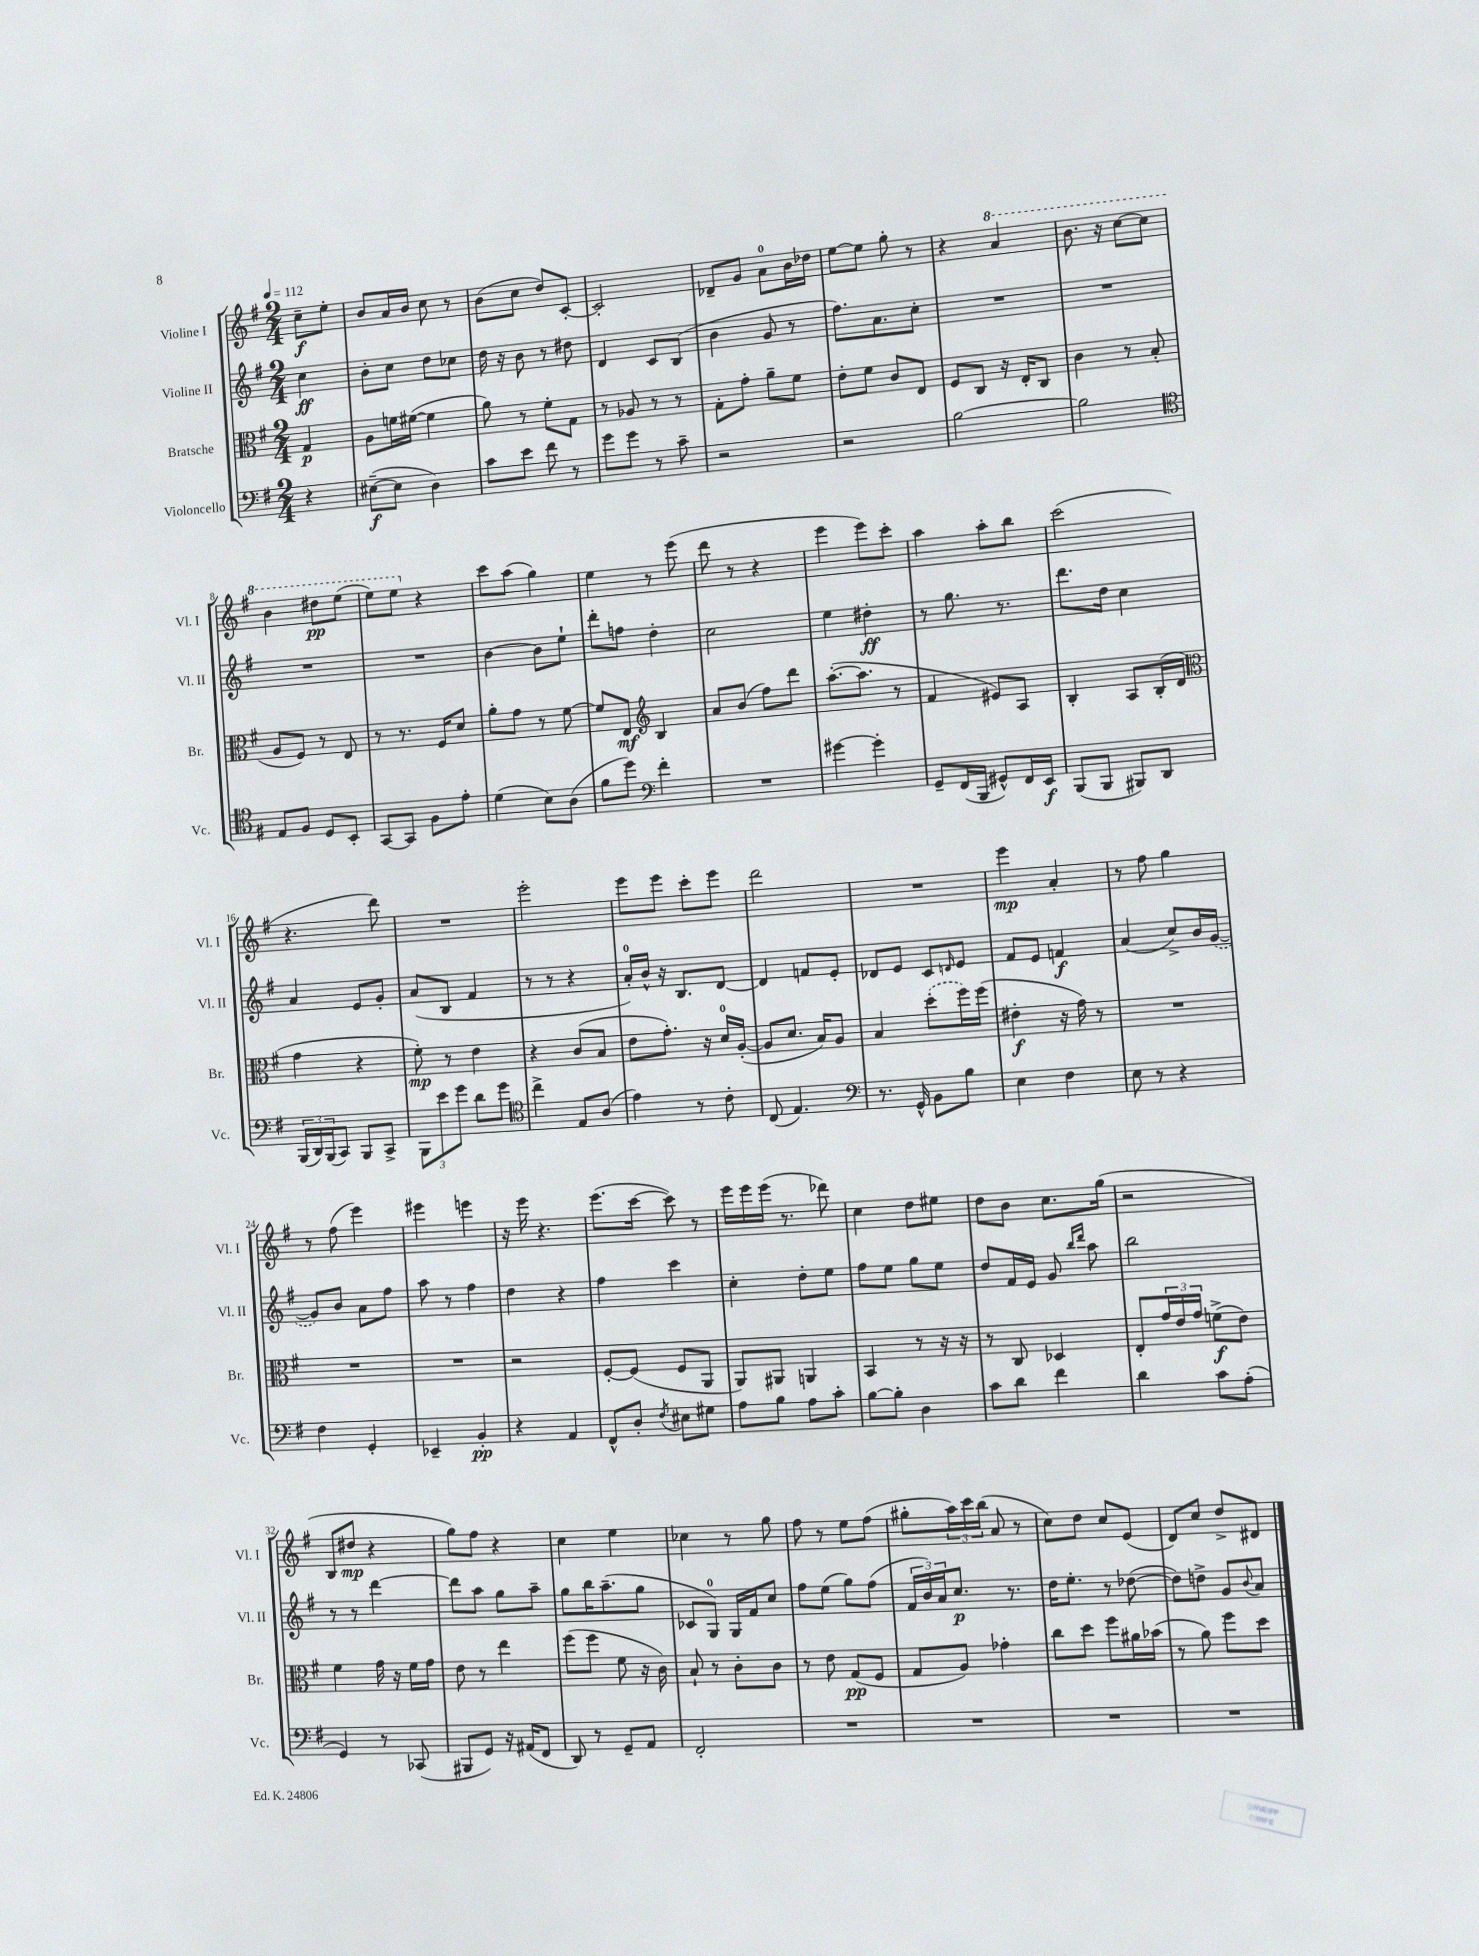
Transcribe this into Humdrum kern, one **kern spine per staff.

**kern	**dynam	**kern	**dynam	**kern	**dynam	**kern	**dynam
*part4	*part4	*part3	*part3	*part2	*part2	*part1	*part1
*staff4	*staff4	*staff3	*staff3	*staff2	*staff2	*staff1	*staff1
*I"Violoncello	*	*I"Bratsche	*	*I"Violine II	*	*I"Violine I	*
*I'Vc.	*	*I'Br.	*	*I'Vl. II	*	*I'Vl. I	*
*clefF4	*	*clefC3	*	*clefG2	*	*clefG2	*
*k[f#]	*	*k[f#]	*	*k[f#]	*	*k[f#]	*
*M2/4	*	*M2/4	*	*M2/4	*	*M2/4	*
*MM112	*	*MM112	*	*MM112	*	*MM112	*
=	=	=	=	=	=	=	=
4r	.	4G/	p	4cc\	ff	8cc~\L	f
.	.	.	.	.	.	8ee'\J	.
=1	=1	=1	=1	=1	=1	=1	=1
([8E#X~\L	f	8A\L	.	8b'\L	.	8b/L	.
8E#\J]	.	16fn\L	.	8cc\J	.	16a/L	.
.	.	([16f#X\JJ	.	.	.	16b/JJ	.
4D\)	.	4f#\]	.	8dd\L	.	8cc\	.
.	.	.	.	8cc-X\J	.	8r	.
=2	=2	=2	=2	=2	=2	=2	=2
8c\L	.	8a\)	.	16dd\	.	(8b\L	.
.	.	.	.	16r	.	.	.
8e\J	.	8r	.	8b\	.	8cc\J	.
8f#\	.	8f#'\L	.	8r	.	8dd/L)	.
8r	.	8G\J	.	8dd#X\	.	[8c'/J	.
=3	=3	=3	=3	=3	=3	=3	=3
8g\L	.	8r	.	4d/	.	2c'/]	.
8g\J	.	8A-X/	.	.	.	.	.
8r	.	8r	.	8c/L	.	.	.
8c~\	.	8r	.	(8B/J	.	.	.
=4	=4	=4	=4	=4	=4	=4	=4
2r	.	8G'\L	.	4b\	.	8d-X~/L	.
.	.	8g'\J	.	.	.	8g/J	.
.	.	8a~\L	.	8g/	.	8a\L	.
.	.	8f#\J	.	8r	.	16b\L	.
.	.	.	.	.	.	16dd-X\JJ	.
=5	=5	=5	=5	=5	=5	=5	=5
2r	.	8e'\L	.	8.ff#\L)	.	[8ee\L	.
.	.	8f#\J	.	.	.	8ee\J]	.
.	.	.	.	8.a\	.	.	.
.	.	8c/L	.	.	.	8gg'\	.
.	.	8E/J	.	8cc'\J	.	8r	.
=6	=6	=6	=6	=6	=6	=6	=6
[2B\	.	8F#/L	.	2r	.	4r	.
.	.	8C/J	.	.	.	.	.
*	*	*	*	*	*	*8va	*
.	.	16r	.	.	.	4aa/	.
.	.	16E'/KL	.	.	.	.	.
.	.	8C/J	.	.	.	.	.
=7	=7	=7	=7	=7	=7	=7	=7
2B\]	.	4c\	.	2r	.	8.bb\	.
.	.	.	.	.	.	16r	.
.	.	8r	.	.	.	[8ccc\L	.
.	.	(8B'/	.	.	.	8ccc\J]	.
!!LO:LB:g=z
=8	=8	=8	=8	=8	=8	=8	=8
*clefC4	*	*	*	*	*	*	*
8E/L	.	8A/L	.	2r	.	4bb\	.
8F#/J	.	8F#/J)	.	.	.	.	.
8D/L	.	8r	.	.	.	8ddd#X\L	pp
8BB'/J	.	8E/	.	.	.	(8eee\J	.
=9	=9	=9	=9	=9	=9	=9	=9
[8GG/L	.	8r	.	2r	.	8eee\L)	.
8GG/J]	.	8.r	.	.	.	8eee\J	.
*	*	*	*	*	*	*X8va	*
8F#\L	.	.	.	.	.	4r	.
.	.	16F#/KL	.	.	.	.	.
8e'\J	.	8d/J	.	.	.	.	.
=10	=10	=10	=10	=10	=10	=10	=10
(4d\	.	8a'\L	.	[4b\	.	8ccc\L	.
.	.	8g\J	.	.	.	(8aa\J	.
8B\L)	.	8r	.	8b\L]	.	4gg\)	.
(8A\J	.	[8f#\	.	8ee`\J	.	.	.
=11	=11	=11	=11	=11	=11	=11	=11
8f#\L	.	8f#/L]	.	8ddd'\L	.	4ee\	.
8dd\J)	.	8E/J	mf	8ffn\J	.	.	.
*clefF4	*	*clefG2	*	*	*	*	*
4f#'\	.	4B/	.	4dd'\	.	8r	.
.	.	.	.	.	.	(8eee\	.
=12	=12	=12	=12	=12	=12	=12	=12
2r	.	8a/L	.	2cc\	.	8ddd\	.
.	.	(8b/J	.	.	.	8r	.
.	.	8ff#\L)	.	.	.	4r	.
.	.	8ddd\J	.	.	.	.	.
=13	=13	=13	=13	=13	=13	=13	=13
[4g#X\	.	([8.aa'\L	.	4ee\	.	4eee\	.
.	.	8.aa\J]	.	.	.	.	.
4g#'\]	.	.	.	4dd#X'\	ff	8eee\L)	.
.	.	8r	.	.	.	8ccc'\J	.
=14	=14	=14	=14	=14	=14	=14	=14
8GG~/L	.	4f#/	.	8r	.	4aa\	.
(16FF#/L	.	.	.	8.gg\	.	.	.
16BBB/JJ	.	.	.	.	.	.	.
8GG#X^^/L)	.	8e#X/L)	.	.	.	8aa'\L	.
.	.	.	.	8.r	.	.	.
16FF#/L	.	8A/J	.	.	.	8bb\J	.
16EE/JJ	f	.	.	.	.	.	.
=15	=15	=15	=15	=15	=15	=15	=15
(8BBB/L	.	4B'/	.	8.ddd\L	.	(2ccc\	.
8BBB/J	.	.	.	.	.	.	.
.	.	.	.	16dd\Jk	.	.	.
8BBB#X/L)	.	8A/L	.	4cc\	.	.	.
8DD/J	.	(16B'/L	.	.	.	.	.
.	.	16d/JJ	.	.	.	.	.
!!LO:LB:g=z
=16	=16	=16	=16	=16	=16	=16	=16
*	*	*clefC3	*	*	*	*	*
(24BBB/LL	.	4g\	.	4a/	.	4.r	.
24DD/)	.	.	.	.	.	.	.
(24BBB/J	.	.	.	.	.	.	.
8CC/J)	.	.	.	.	.	.	.
8BBB/L	.	4r	.	8e/L	.	.	.
8CC^/J	.	.	.	8g'/J	.	8ddd\)	.
=17	=17	=17	=17	=17	=17	=17	=17
12BBB\L	.	8f#'\)	mp	(8a/L	.	2r	.
12e\	.	.	.	.	.	.	.
.	.	8r	.	8B/J	.	.	.
12g\J	.	.	.	.	.	.	.
8d\L	.	4e\	.	4f#/	.	.	.
8g\J	.	.	.	.	.	.	.
=18	=18	=18	=18	=18	=18	=18	=18
*clefC4	*	*	*	*	*	*	*
4cc^\	.	4r	.	8r	.	2eee'\	.
.	.	.	.	8r	.	.	.
8E/L	.	(8c/L	.	4r	.	.	.
(8A/J	.	8B/J	.	.	.	.	.
=19	=19	=19	=19	=19	=19	=19	=19
4e\)	.	8e\L	.	16a'/LL)	.	8eee\L	.
.	.	.	.	16b^^/JJ	.	.	.
.	.	8.g'\J)	.	16r	.	8eee\J	.
.	.	.	.	8.B/L	.	.	.
8r	.	.	.	.	.	8ccc'\L	.
.	.	16r	.	.	.	.	.
8c'\	.	16d/LL	.	[8d/J	.	8eee\J	.
.	.	([16A'/JJ	.	.	.	.	.
=20	=20	=20	=20	=20	=20	=20	=20
(8C/	.	8A/L]	.	4d/]	.	2ddd\	.
4.E/)	.	8.d/J	.	.	.	.	.
.	.	.	.	8fn/L	.	.	.
.	.	16B/KL)	.	.	.	.	.
.	.	8A/J	.	8e'/J	.	.	.
=21	=21	=21	=21	=21	=21	=21	=21
*clefF4	*	*	*	*	*	*	*
8.r	.	4B/	.	8d-X/L	.	2r	.
.	.	.	.	8e/J	.	.	.
16GG^^/	.	.	.	.	.	.	.
8BB\L	.	(8dd'\L	.	8c/L	.	.	.
.	.	.	.	16qqdn/	.	.	.
8B\J	.	16ff#\L)	.	8e/J	.	.	.
.	.	(16ff#\JJ	.	.	.	.	.
=22	=22	=22	=22	=22	=22	=22	=22
4E\	.	4e#X'\	f	8f#/L	.	4eee\	mp
.	.	.	.	8e/J	.	.	.
4F#\	.	16r	.	4fn/	f	4a'/	.
.	.	16g\)	.	.	.	.	.
.	.	8r	.	.	.	.	.
=23	=23	=23	=23	=23	=23	=23	=23
8E\	.	2r	.	(4a/	.	8r	.
8r	.	.	.	.	.	8ff#\	.
4r	.	.	.	8cc^/L)	.	4gg\	.
.	.	.	.	16b/L	.	.	.
.	.	.	.	([16g/JJ	.	.	.
!!LO:LB:g=z
=24	=24	=24	=24	=24	=24	=24	=24
4F#\	.	2r	.	8g/L])	.	8r	.
.	.	.	.	8b/J	.	(8ff#\	.
4GG'/	.	.	.	8a\L	.	4eee\)	.
.	.	.	.	8ff#\J	.	.	.
=25	=25	=25	=25	=25	=25	=25	=25
4EE-X~/	.	2r	.	8aa\	.	4eee#X\	.
.	.	.	.	8r	.	.	.
4BB'/	pp	.	.	4ff#\	.	4eeen\	.
=26	=26	=26	=26	=26	=26	=26	=26
4r	.	2r	.	4dd\	.	16r	.
.	.	.	.	.	.	16eee\	.
.	.	.	.	.	.	4.r	.
4AA/	.	.	.	4r	.	.	.
=27	=27	=27	=27	=27	=27	=27	=27
8FF#^^/L	.	[8F#'/L	.	4ff#\	.	(8.eee\L	.
8D'/J	.	(8F#/J]	.	.	.	.	.
.	.	.	.	.	.	[16ccc\Jk	.
8qF#/	.	.	.	.	.	.	.
8E#X\L	.	8F#/L	.	4ccc\	.	8ccc\])	.
8G#X\J	.	8AA/J	.	.	.	8r	.
=28	=28	=28	=28	=28	=28	=28	=28
8A\L	.	8AA/L)	.	4cc'\	.	16eee\LL	.
.	.	.	.	.	.	16eee\	.
8B\J	.	8AA#X/J	.	.	.	(16eee\JJ	.
.	.	.	.	.	.	8.r	.
8A\L	.	4AAn/	.	8dd'\L	.	.	.
8c'\J	.	.	.	8ee\J	.	8ddd-X\)	.
=29	=29	=29	=29	=29	=29	=29	=29
[8B\L	.	4BB/	.	8ff#\L	.	4cc\	.
8B'\J]	.	.	.	8ee\J	.	.	.
4D\	.	8r	.	8gg\L	.	8dd\L	.
.	.	16r	.	8ee\J	.	8ee#X\J	.
.	.	16r	.	.	.	.	.
=30	=30	=30	=30	=30	=30	=30	=30
8c\L	.	8r	.	8dd/L	.	8dd\L	.
8d\J	.	8C/	.	16f#/L	.	8b\J	.
.	.	.	.	16e/JJ	.	.	.
4f#\	.	4D-X/	.	8g/	.	8.cc\L	.
.	.	.	.	16qqbb/LL	.	.	.
.	.	.	.	16qqddd/JJ	.	.	.
.	.	.	.	8aa\	.	.	.
.	.	.	.	.	.	(16gg\Jk	.
=31	=31	=31	=31	=31	=31	=31	=31
4d\	.	8E'/L	.	2bb\	.	2r	.
.	.	24g/L	.	.	.	.	.
.	.	24e/	.	.	.	.	.
.	.	24g/JJ	.	.	.	.	.
8c\L	.	(8fn^\L	f	.	.	.	.
(8A'\J	.	8e\J)	.	.	.	.	.
!!LO:LB:g=z
=32	=32	=32	=32	=32	=32	=32	=32
4GG/)	.	4f#\	.	8r	.	8B/L	.
.	.	.	.	8r	.	8dd#X/J	mp
8r	.	16g\	.	[4ddd\	.	4r	.
.	.	16r	.	.	.	.	.
(8CC-X/	.	16f#\LL	.	.	.	.	.
.	.	16g\JJ	.	.	.	.	.
=33	=33	=33	=33	=33	=33	=33	=33
8BBB#X/L	.	8e\	.	8ddd\L]	.	8gg\L)	.
8GG/J)	.	8r	.	8aa\J	.	8ff#\J	.
16r	.	4ee\	.	8gg\L	.	4r	.
(16AA#X/KL	.	.	.	.	.	.	.
8FF#/J	.	.	.	8aa~\J	.	.	.
=34	=34	=34	=34	=34	=34	=34	=34
8DD/)	.	(8ff#\L	.	8gg\L	.	4cc\	.
8r	.	8ff#\J	.	16bb\K	.	.	.
.	.	.	.	(8.aa~\	.	.	.
8GG~/L	.	8f#\	.	.	.	4ee\	.
8AA/J	.	16r	.	8gg\J	.	.	.
.	.	16c\)	.	.	.	.	.
=35	=35	=35	=35	=35	=35	=35	=35
2FF#'/	.	8B`/	.	8c-X/L	.	4cc-X\	.
.	.	8r	.	8G/J)	.	.	.
.	.	8c'\L	.	16G/LL	.	8r	.
.	.	.	.	16f#/J	.	.	.
.	.	8c\J	.	8cc/J	.	8gg\	.
=36	=36	=36	=36	=36	=36	=36	=36
2r	.	8r	.	8ff#\L	.	8ff#\	.
.	.	8e\	.	(8ee\J	.	8r	.
.	.	(8G/L	pp	8gg\L)	.	8ee\L	.
.	.	8F#/J	.	(8ff#\J	.	(8ff#\J	.
=37	=37	=37	=37	=37	=37	=37	=37
2r	.	8G/L	.	24f#/LL	.	8gg#X'\L	.
.	.	.	.	24b/)	.	.	.
.	.	.	.	24a/J	.	.	.
.	.	8A/J)	.	8.cc/J	p	24aa\L)	.
.	.	.	.	.	.	24ccc\	.
.	.	.	.	.	.	(24bb\JJ	.
.	.	4g-X'\	.	.	.	8a/	.
.	.	.	.	8.r	.	.	.
.	.	.	.	.	.	8r	.
=38	=38	=38	=38	=38	=38	=38	=38
2r	.	8cc\L	.	16dd\KL	.	8cc\L)	.
.	.	.	.	8.ee'\J	.	.	.
.	.	8dd\J	.	.	.	8dd\J	.
.	.	8ff#\L	.	8r	.	8cc/L	.
.	.	16a#X\L	.	([8dd-X\	.	(8e/J	.
.	.	(16b-X\JJ	.	.	.	.	.
=39	=39	=39	=39	=39	=39	=39	=39
2r	.	8r	.	8dd-\L])	.	8d/L)	.
.	.	8a\)	.	8ddn^\J	.	8cc/J	.
.	.	8ff#\L	.	8g/L	.	8dd^/L	.
.	.	.	.	8qqb/	.	.	.
.	.	8dd\J	.	8a/J	.	8d#X/J	.
==	==	==	==	==	==	==	==
*-	*-	*-	*-	*-	*-	*-	*-
